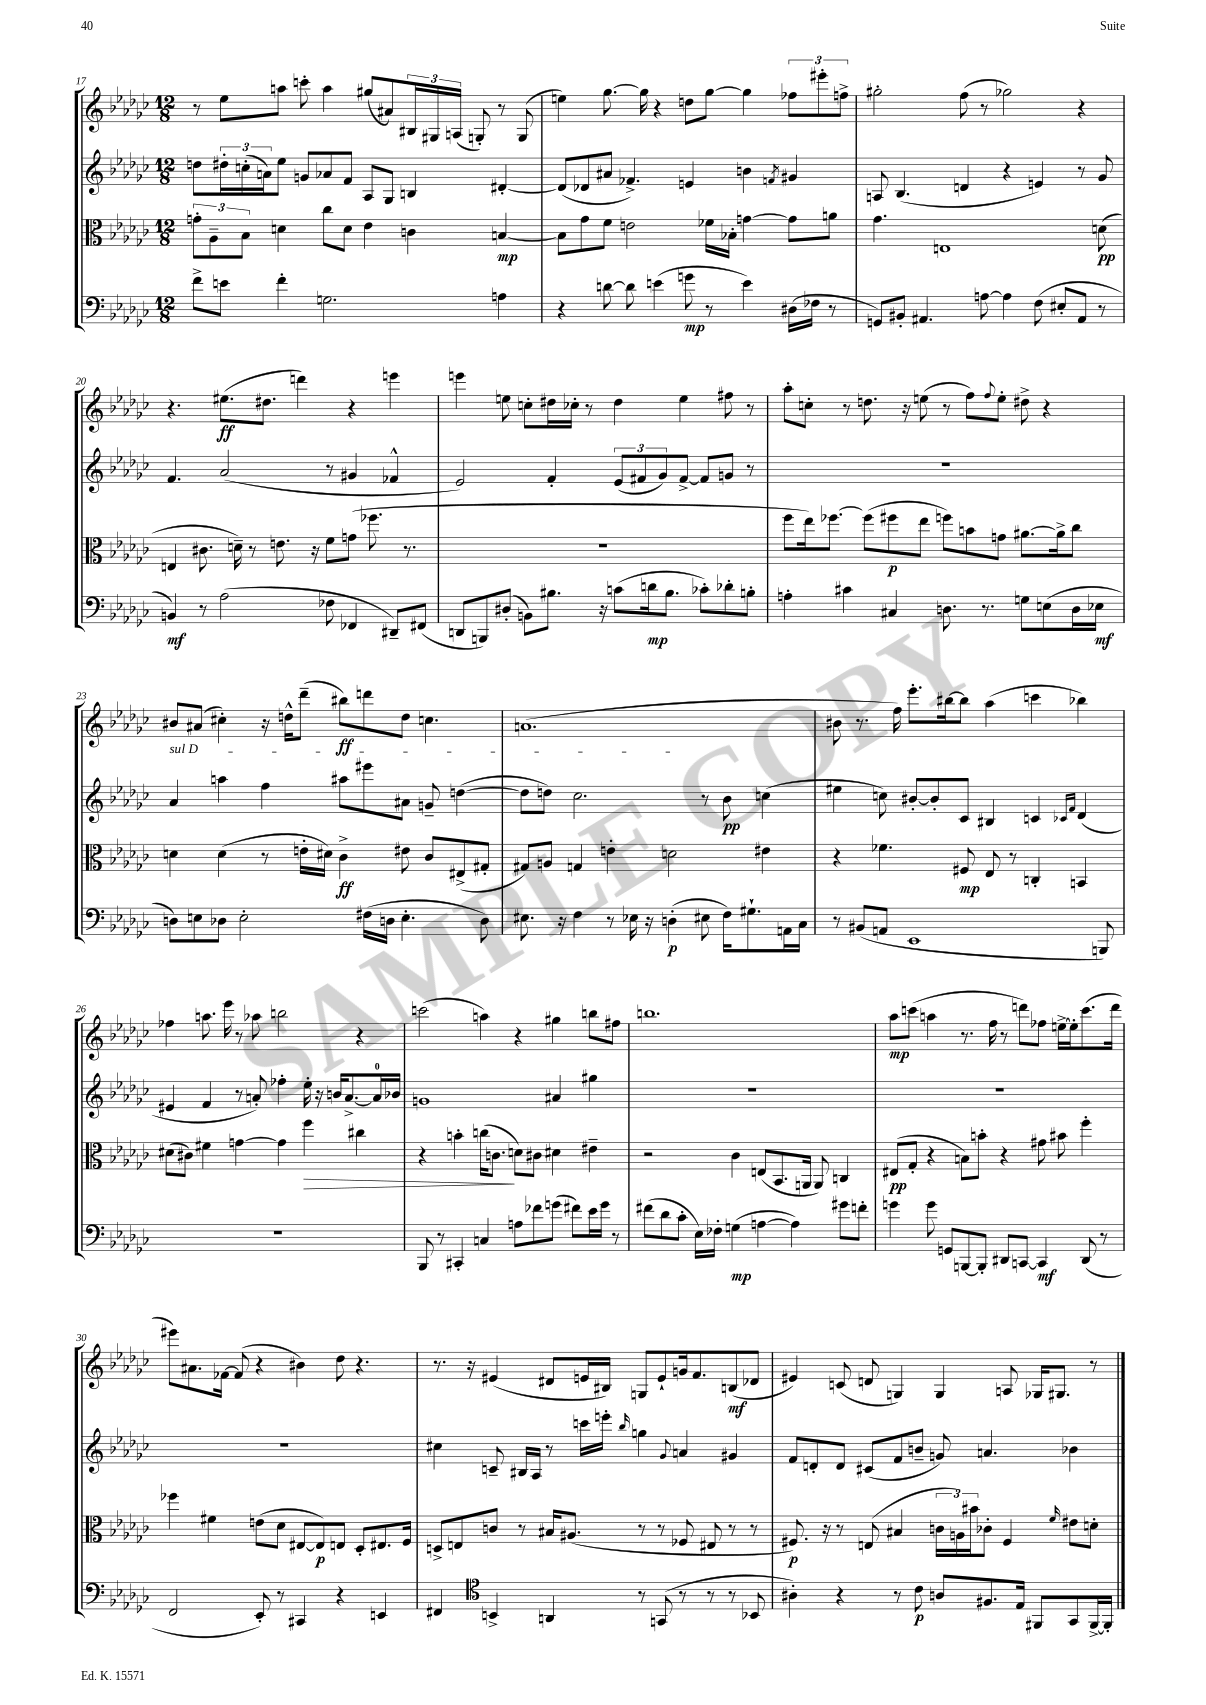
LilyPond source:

<<
\new StaffGroup <<
\new Staff = "s0" {
    \clef treble \key ges \major \numericTimeSignature \time 12/8
    r8 ees''8 a''8 c'''8-. a''4 gis''8( ais'8) \tuplet 3/2 { bis16 gis16 a16( } g8-.) r8 g8( |
    e''4) ges''8.~ ges''16 r4 d''8 ges''8~ ges''4 \tuplet 3/2 { fes''8 eis'''8-. f''8-> } |
    gis''2-. f''8( r8 ges''2) r4 |
    r4. eis''8.\ff( dis''8. d'''4) r4 e'''4 |
    e'''4 e''8 c''8-. dis''16 ces''16-. r8 dis''4 e''4 fis''8 r8 |
    aes''8-. c''8-. r8 d''8. r16 e''8( r8 f''8) \appoggiatura { f''8 } e''8-. dis''8-> r4 |
    bis'8 ais'8( cis''4-.) r16 d''16-^ des'''8--( bis''8\ff) d'''8 d''8 c''4. |
    a'1.( |
    bis'8 r8. f''16) ees'''8.-. bis''16~ bis''8 aes''4( c'''4 bes''4) |
    fes''4 a''8. ees'''16 r8 aes''8 b''2 r4 |
    c'''2( a''4) r4 gis''4 b''8 fis''8 |
    b''1. |
    aes''8\mp c'''8( a''4 r8. f''16 r8 d'''8) fes''8 e''16~-> e''16-. c'''8.( d'''16 |
    eis'''8) ais'8. fes'16~ fes'8( r4 bis'4) des''8 r4. |
    r8. r16 eis'4( dis'8 e'16 bis16) g8 e'8-! g'16 f'8. b8\mf( des'8 |
    eis'4) c'8( d'8 g4) g4 a8 ges16 gis8. r8 \bar "|." |
}
\new Staff = "s1" {
    \clef treble \key ges \major \numericTimeSignature \time 12/8
    d''8 \tuplet 3/2 { dis''16-. c''16-.( a'16) } ees''8 g'8 aes'8 f'8 aes8 ges8 b4 dis'4~-. |
    dis'8( des'8 ais'8 fes'4.->) e'4 b'4 \acciaccatura { f'8 } gis'4 |
    a8 bes4.( d'4 r4 e'4) r8 ges'8 |
    f'4. aes'2( r8 gis'4 fes'4-^ |
    ees'2) f'4-. \tuplet 3/2 { ees'8( fis'8 ges'8) } fis'8~-> fis'8 g'8 r8 |
    r1. |
    \once \override TextSpanner.bound-details.left.text = \markup { \italic "sul D" } aes'4\startTextSpan a''4 f''4 ais''8 eis'''8 ais'8 g'8-- d''4~( |
    d''8 d''8) ces''2.\stopTextSpan r8 bes'8\pp c''4( |
    eis''4 c''8) bis'8~-. bis'8-. ces'8 bis4 c'4 \grace { ces'16 f'16 } des'4( |
    eis'4 f'4 r8 a'8-.) fes''4-. ees''16-. r16 b'16 a'8.~-> a'16-0 bes'16 |
    g'1 ais'4 gis''4 |
    R1. |
    R1. |
    R1. |
    cis''4 c'8-- bis16 aes16 r8 c'''16 e'''16-. \grace { bes''16 } g''4 \appoggiatura { ges'8 } a'4 gis'4 |
    f'8 d'8-. d'8 cis'8( f'8 b'8-- g'8) a'4. bes'4 \bar "|." |
}
\new Staff = "s2" {
    \clef alto \key ges \major \numericTimeSignature \time 12/8
    \tuplet 3/2 { g'8-. aes8-- bes8 } d'4 ces''8 d'8 ees'4 c'4 b4~\mp |
    b8 ges'8 f'8 e'2 fes'16 bes16-. g'4~ g'8 a'8 |
    ges'4. e1 d'8\pp( |
    e4 cis'8. d'16--) r8 e'8. r16 f'8 g'8( fes''8. r8. |
    R1. |
    f''8 ees''16) fes''8.~ fes''8( fis''8\p ees''8 f''8) b'8 g'8 ais'8.~ ais'16-> ces''8 |
    d'4 d'4( r8 e'16-. dis'16) ces'4->\ff eis'8 ces'8 eis8->( gis8-. |
    gis8) a8 g4 e'4-. d'2 eis'4 |
    r4 fes'4. fis8\mp ees8 r8 c4-. b,4 |
    dis'8( cis'8) fis'4 g'4~ g'4 f''4\> cis''4 |
    r4 b'4-. c''16( c'8.\! d'8) cis'8 dis'4 eis'4-- |
    r2 ces'4 e8( bes,8. a,16 a,8) c4 |
    eis8\pp( ges8-. r4 b8) b'8-. r4 gis'8 bis'8 f''4-. |
    fes''4 fis'4 e'8( des'8 eis8~ eis8\p) e8 des8-. eis8. f16 |
    d8-> e8 c'8 r8 bis16 ais8.( r8 r8 fes8 eis8 r8 r8 |
    fis8.\p) r16 r8 e8( bis4 \tuplet 3/2 { c'16 a16) bis'16 } ces'8-. fis4 \grace { f'16 } eis'8 d'8-. \bar "|." |
}
\new Staff = "s3" {
    \clef bass \key ges \major \numericTimeSignature \time 12/8
    f'8-> e'8 f'4-. g2. a4 |
    r4 d'8~ d'8 e'4( g'8\mp r8 e'4) dis16( fes16 r8 |
    g,8) bis,8-. ais,4. a8~ a4 f8( eis8-. ais,8 r8 |
    b,4\mf) r8 aes2( fes8 fes,4 dis,8--) fis,8( |
    d,8 b,,8) dis8-.( b,8) bis8. r16 c'8( d'16\mp bis8. ces'8-.) des'8-. b8-. |
    a4-. cis'4 cis4 d8. r8. g8 e8( d16 ees16\mf |
    d8) e8 des8 e2-. fis16( d16 e4.-. d8) |
    eis8. r16 f4 r8 ees16 r16 d4-.\p( eis8 f16) gis8.-! a,16 ces16 |
    r8 bis,8( a,8 ees,1 b,,8) |
    R1. |
    bes,,8 r8 cis,4-. c4 a8 fes'8 g'8( fis'8) ees'16 g'16 r8 |
    fis'8( des'8 ces'8-. ees16) fes16-. g4\mp( a4~ a4) gis'8 f'8-. |
    g'4 g'8 g,8 b,,8~ b,,8-. dis,8 c,8~ c,4\mf dis,8( r8 |
    f,2 ees,8-.) r8 cis,4 r4 e,4 |
    fis,4 \clef tenor b,4-> a,4 r8 g,8( r8 r8 r8 bes,8 |
    ais4-.) r4 r8 ces'8\p a8 fis8. ees16 fis,8 ges,8 fis,16~-> fis,16-. \bar "|." |
}
>>
>>
\layout { \context { \Score currentBarNumber = #17 } }
